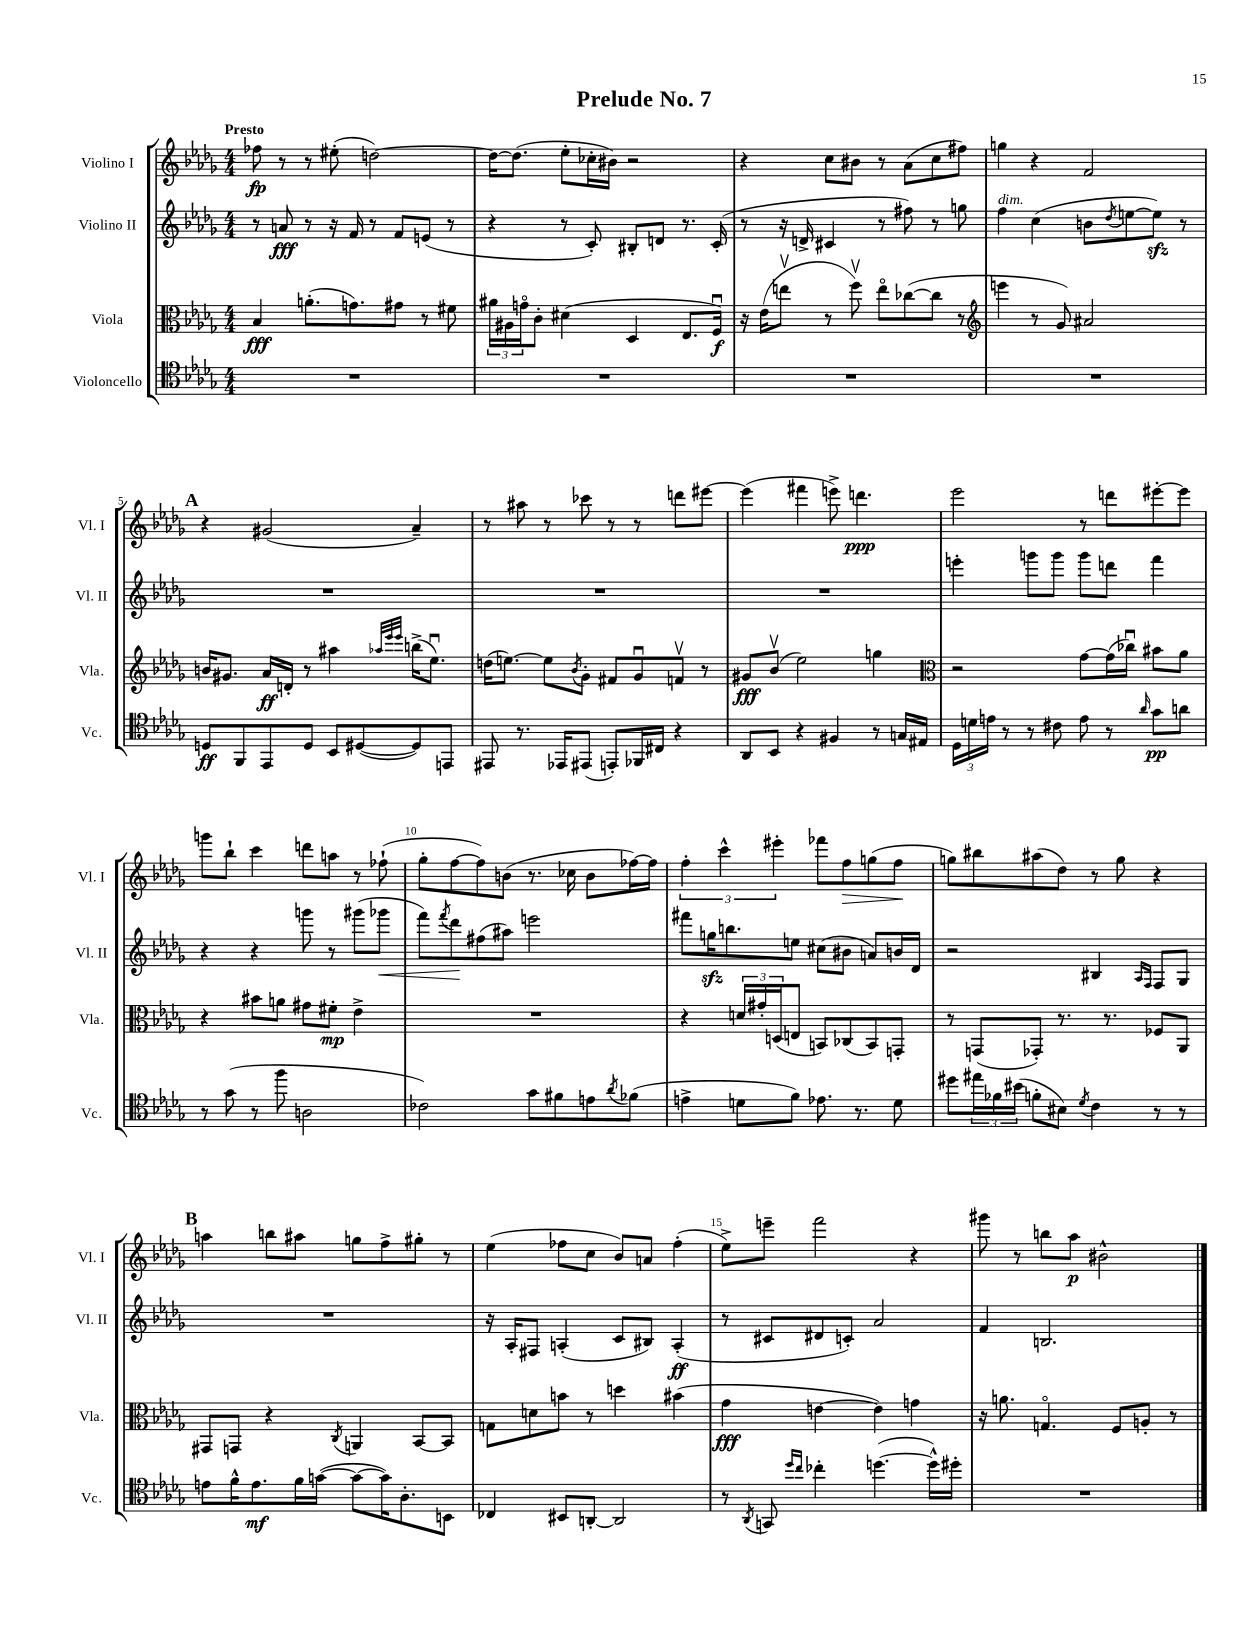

**kern	**kern	**kern	**kern
*staff4	*staff3	*staff2	*staff1
*clefC4	*clefC3	*clefG2	*clefG2
*k[b-e-a-d-g-]	*k[b-e-a-d-g-]	*k[b-e-a-d-g-]	*k[b-e-a-d-g-]
*M4/4	*M4/4	*M4/4	*M4/4
1r	4B-/	8r	8ff-\
.	.	8a/	8r
.	(8.a'\L	8r	8r
.	.	16r	(8ee#'\
.	8.g\)	16f/	.
.	.	8r	[2dd\)
.	8g#\J	8f/L	.
.	8r	(8e/J	.
.	8f#\	8r	.
=	=	=	=
1r	24a#\LL	4r	16dd\_LK
.	24A#\	.	.
.	.	.	(8.dd\]J
.	24go\J	.	.
.	8c'\J	.	.
.	(4d#\	8r	8ee-'\L
.	.	8c'/)	16cc-'\L
.	.	.	16b#\JJ)
.	4D-/	8B#'/L	2r
.	.	8d/J	.
.	8.E-/L	8.r	.
.	16Fu/Jk)	(16c'/	.
=	=	=	=
1r	16r	8r	4r
.	(16e-\LK	.	.
.	8eev\J	16r	.
.	.	16d^/	.
.	8r	4c#/	8cc\L
.	8ffv\)	.	8b#\J
.	8eeo\L	8r	8r
.	([8cc-\	8ff#\)	(8a-\L
.	8cc-\]J	8r	8cc\
.	8r	8gg\	8ff#\J)
=	=	=	=
*	*clefG2	*	*
1r	4eee\	4ff\	4gg\
.	8r	(4cc\	4r
.	8g-/)	.	.
.	2a#/	8b\L	2f/
.	.	8qdd-/	.
.	.	[8ee\	.
.	.	8ee\]J)	.
.	.	8r	.
=	=	=	=
8D/L	16b/LK	1r	4r
.	8.g#/J	.	.
8FF/	.	.	.
8EE-/	16a-/LL	.	(2g#/
.	16d'/JJ	.	.
8D/J	8r	.	.
8BB-/L	4aa#\	.	.
([8D#/	.	.	.
.	32qqaa-/LLL	.	.
.	32qqeee-/	.	.
.	32qqeee-/JJJ	.	.
8D#/])	(16bb^\LK	.	4a-~/)
.	8.ee-u\J)	.	.
8EE/J	.	.	.
=	=	=	=
8EE#/	(16dd\LK	1r	8r
.	[8.ee\J)	.	.
8.r	.	.	8aa#\
.	8ee\]L	.	8r
16EE-/LK	.	.	.
.	8qb-/	.	.
(8EE#/J	8g-'\J	.	8ccc-\
8EE'/L)	8f#/L	.	8r
16FF-/L	8g-u/	.	8r
16C#/JJ	.	.	.
4r	8fv/J	.	8ddd\L
.	8r	.	[8eee#\J
=	=	=	=
8AA-/L	8g#/L	1r	(4eee#\]
8BB-/J	(8b-v/J	.	.
4r	2ee-\)	.	4fff#\
4F#/	.	.	8eee^\)
.	.	.	4.ddd\
8r	4gg\	.	.
16G/LL	.	.	.
16E#/JJ	.	.	.
=	=	=	=
*	*clefC3	*	*
24D-\LL	2r	4eee'\	2eee-\
24d\	.	.	.
24e\JJ	.	.	.
8r	.	.	.
8r	.	8ggg\L	.
8c#\	.	8ggg\J	.
8e\	[8g-\L	8ggg\L	8r
8r	(16g-\]L	8ddd\J	8ddd\L
.	16cc-u\JJ)	.	.
16qqa-/	.	.	.
8g-\L	8b#\L	4fff\	[8eee#'\
8a\J	8a-\J	.	8eee#\]J
=	=	=	=
8r	4r	4r	8ggg\L
(8g-\	.	.	8bb-`\J
8r	8b#\L	4r	4ccc\
8ff\	8a\J	.	.
2A\	8g#\L	8ggg\	8ddd\L
.	8f#'\J	8r	8aa\J
.	4e-^\	(8ggg#\L	8r
.	.	8ggg-\J	(8ff-`\
=	=	=	=
2c-\)	1r	8fff\L)	8gg-'\L
.	.	8qfff/	.
.	.	8ddd-\	[8ff\
.	.	(8ff#\	8ff\])
.	.	8aa#\J)	(8b\J
8g-\L	.	2eee\	8.r
8f#\	.	.	.
.	.	.	16cc-\
8e\	.	.	8b\L
8qa-/	.	.	.
(8f-\J	.	.	[16ff-\L)
.	.	.	16ff-\]JJ
=	=	=	=
4e^\	4r	8fff#\L	6ff'\
.	.	16gg\K	.
.	.	.	6ccc^^\
.	.	8.bb\	.
8d\L	24d/LL	.	.
.	24g#'/	.	.
.	(24D/J	.	6eee#'\
8f\J)	8E/J	8ee\J	.
8.e-\	8BB/L)	(8cc#\L	8fff-\L
.	(8C-/	8b#\J	8ff\
8.r	.	.	.
.	8BB/)	8a/L)	(8gg\
8d\	8GG'/J	16b/L	8ff\J
.	.	16d-/JJ	.
=	=	=	=
8dd#\L	8r	2r	8gg\L)
24ee#\L	(8GG/L	.	8bb#\
24f-\	.	.	.
(24b#\JJ	.	.	.
8f'\L	8GG-'/J)	.	(8aa#\
8B#\J)	8.r	.	8dd-\J)
8qd-/	.	.	.
4c\	.	4B#/	8r
.	8.r	.	.
.	.	.	8gg\
.	.	16qqA-/LL	.
.	.	16qqF/JJ	.
8r	8F-/L	8F/L	4r
8r	8AA-/J	8G-/J	.
=	=	=	=
8e\L	8GG#/L	1r	4aa\
16f^^\K	8GG/J	.	.
8.e\	.	.	.
.	4r	.	8bb\L
16f\L	.	.	8aa#\J
([16g\JJ	.	.	.
.	8qC/	.	.
8g\_L	4AA/	.	8gg\L
16g\]K)	.	.	8ff^\
8.A-'\	.	.	.
.	[8BB-/L	.	8gg#'\J
8BB\J	8BB-/]J	.	8r
=	=	=	=
4C-/	8G\L	16r	(4ee-\
.	.	16A-'/LK	.
.	8d\	8F#/J	.
8BB#/L	8b\J	(4A'/	8ff-\L
[8AA'/J	8r	.	8cc\J
2AA/]	4dd\	8c/L	8b-/L)
.	.	8B#/J)	8a/J
.	(4b#\	(4A'/	(4ff-'\
=	=	=	=
8r	4g-\	8r	8ee-^\L)
8qAA-/	.	.	.
8GG/	.	8c#/L	8eee~\J
16qqdd-/LL	.	.	.
16qqcc/JJ	.	.	.
4cc-'\	[4e\	8d#/	2fff\
.	.	8c'/J)	.
([4.dd\	4e\])	2a-/	.
.	4g\	.	4r
16dd^^\]LL)	.	.	.
16dd#'\JJ	.	.	.
=	=	=	=
1r	16r	4f/	8ggg#\
.	8.a\	.	.
.	.	.	8r
.	4.Go/	2.B/	8bb\L
.	.	.	8aa-\J
.	.	.	2b#^^\
.	8F/L	.	.
.	8A'/J	.	.
.	8r	.	.
==	==	==	==
*-	*-	*-	*-
